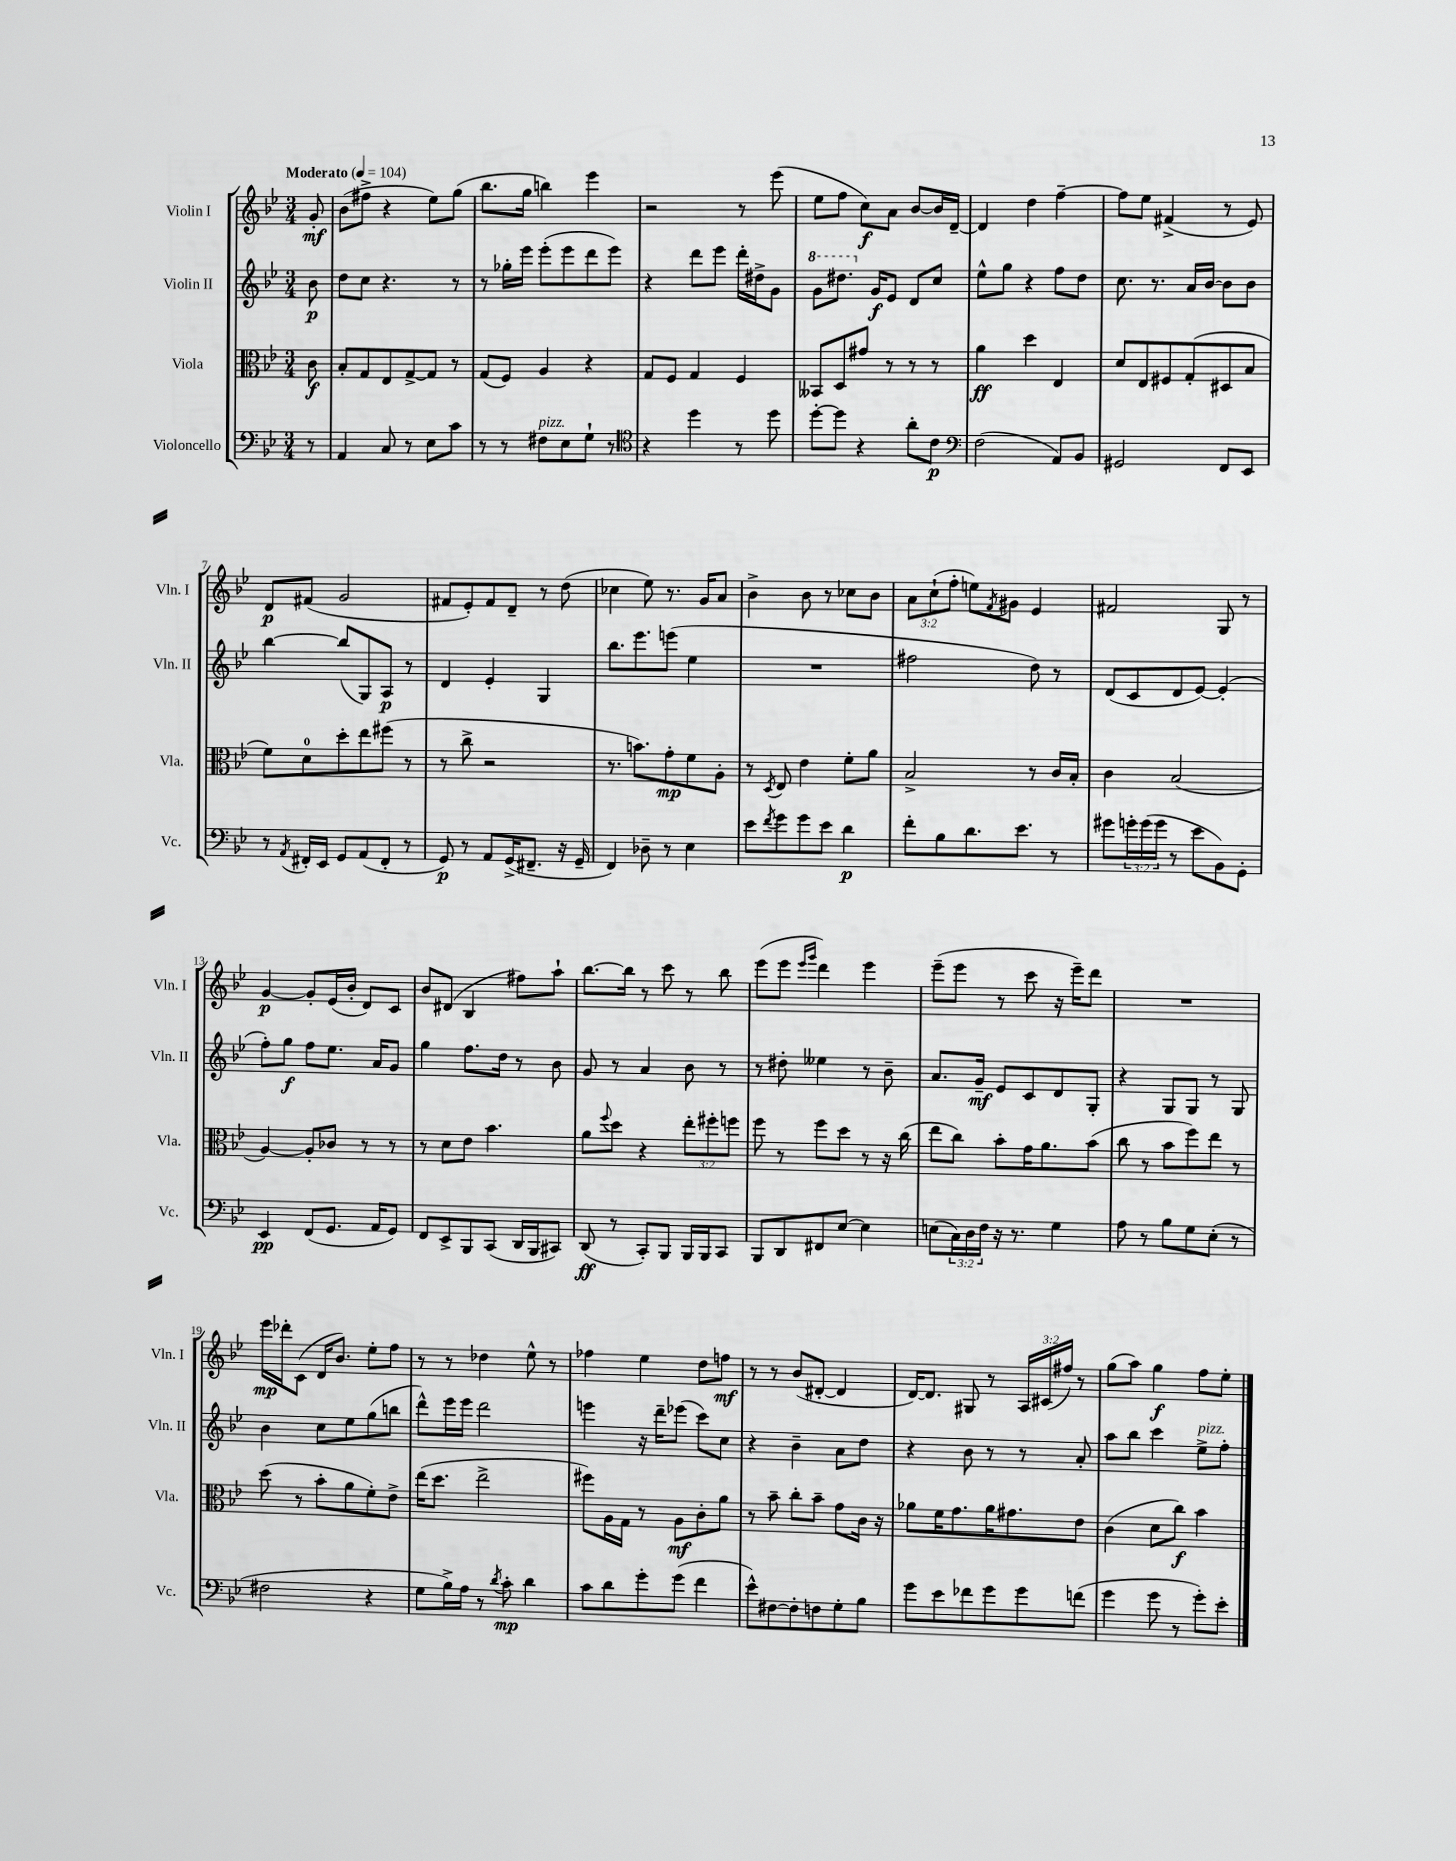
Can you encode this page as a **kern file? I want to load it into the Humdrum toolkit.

**kern	**kern	**kern	**kern
*staff4	*staff3	*staff2	*staff1
*clefF4	*clefC3	*clefG2	*clefG2
*k[b-e-]	*k[b-e-]	*k[b-e-]	*k[b-e-]
*M3/4	*M3/4	*M3/4	*M3/4
*MM104	*MM104	*MM104	*MM104
8r	8c	8b-	8g'
=	=	=	=
4AA	8B-'	8dd	(8b-
.	8G	8cc	8ff#^
8C	8E-	4.r	4r
8r	[8G^	.	.
8E-	8G]	.	8ee-)
8c	8r	8r	(8gg
=	=	=	=
8r	(8G	8r	8.bb-
8r	8F)	16gg-'	.
.	.	16eee-	16gg
8F#	4A	(8eee-'	4bb)
8E-	.	8eee-	.
8G`	4r	8ddd	4eee-
8r	.	8eee-)	.
=	=	=	=
*clefC4	*	*	*
4r	8G	4r	2r
.	8F	.	.
4dd	4G	8ddd	.
.	.	8eee-	.
8r	4F	16ddd'	8r
.	.	16dd#^	.
8dd	.	8g	(8eee-
=	=	=	=
[8dd'	8BB--	8gg	8ee-
8dd]	8D	8.ddd#	8ff
4r	8g#	.	8cc)
.	.	16g	.
.	8r	8e-	8a
8a'	8r	8d	[8b-
8c	8r	8cc	16b-]
.	.	.	[16d~
=	=	=	=
*clefF4	*	*	*
(2F	4a	8ee-^^	4d]
.	.	8gg	.
.	4dd	4r	4dd
8AA)	4E-	8ff	[4ff~
8BB-	.	8dd	.
=	=	=	=
2GG#	8d	8.cc	8ff]
.	8E-	.	8ee-
.	.	8.r	.
.	8F#	.	(4f#^
.	(8G'	16a	.
.	.	[16b-	.
8FF	8D#	8b-]	8r
8EE-	8B-	8b-	8e-)
=	=	=	=
8r	8f)	[4bb-	8d
8qAA	.	.	.
16FF#'	8d	.	(8f#
16EE-	.	.	.
8GG	8dd'	(8bb-]	2g
(8AA	8ee-	8G)	.
8FF#'	(8ff#	8A	.
8r	8r	8r	.
=	=	=	=
8GG)	8r	4d	8f#
8r	8cc^	.	8e-')
8AA	2r	4e-'	8f#
(16GG^	.	.	8d~
8.FF#~	.	.	.
.	.	4G	8r
16r	.	.	(8dd
16GG~	.	.	.
=	=	=	=
4FF)	8.r	8.bb-	4cc-
.	8.b)	8.eee-	.
8D-~	.	.	8ee-)
8r	8g'	(8eee	8.r
4E-	8f	4ee-	.
.	.	.	16g
.	8A'	.	8a
=	=	=	=
8e-	8r	2.r	4b-^
8qf	8qD	.	.
8g	8E-	.	.
8g	4e-	.	8b-
8e-	.	.	8r
4d	8f'	.	8cc-
.	8a	.	8b-
=	=	=	=
8f'	2B-^	2ff#	12a
.	.	.	(12cc`
8B-	.	.	.
.	.	.	12ff'
8.d	.	.	8ee)
.	.	.	8qf
.	.	.	8g#
8.e-	.	.	.
.	8r	8dd)	4e-
8r	16c	8r	.
.	16B-'	.	.
=	=	=	=
8g#	4c	(8d	2f#
24g'	.	8c	.
(24g	.	.	.
24g	.	.	.
8r	(2B-	8d	.
8e-	.	[8e-)	.
8BB-)	.	(4e-']	8G
8GG'	.	.	8r
=	=	=	=
4EE-	[4A)	8ff')	[4g
.	.	8gg	.
(8FF	8A']	8ff	8g']
8.GG	8c-	8.ee-	(16e-
.	.	.	16b-'
.	8r	.	8d)
16AA	.	16a	.
8GG)	8r	8g	8c
=	=	=	=
8FF	8r	4gg	8b-
8EE-^	8d	.	(8d#
8BBB-	8e-	8.ff	4B-
(8CC	4.b-	.	.
.	.	16dd	.
16DD	.	8r	8ff#)
16BBB-	.	.	.
8CC#)	.	8b-	8aa`
=	=	=	=
(8DD	8a	8g	[8.bb-
.	8qqff	.	.
8r	8dd	8r	.
.	.	.	16bb-]
8CC')	4r	4a	8r
8BBB-	.	.	8ccc
16BBB-	12ee-'	8b-	8r
16BBB-	.	.	.
.	12ff#'	.	.
8CC	.	8r	8bb-
.	12ff	.	.
=	=	=	=
8BBB-	8ff	8r	(8eee-
8DD	8r	8dd#'	8eee-
.	.	.	16qqeee-
.	.	.	16qqggg
8FF#	8ff	4ee--	4ddd)
[8E-	8dd	.	.
4E-]	8r	8r	4eee-
.	16r	8b-~	.
.	(16cc	.	.
=	=	=	=
(8E	8ee-	8.a	(8eee-~
24C)	8cc)	.	8eee-
24D	.	.	.
.	.	16g~	.
24F	.	.	.
16r	8b-'	8e-	8r
8.r	.	.	.
.	16g	8c	8ccc
.	8.a	.	.
4G	.	8d	16r
.	.	.	16eee-~)
.	(8b-	8G'	8ddd
=	=	=	=
8A	8cc	4r	2.r
8r	8r	.	.
8B-	8b-	8G	.
8G	8ff)	8G	.
(8E-'	8ee-	8r	.
8r	8r	8G	.
=	=	=	=
2F#	(8dd	4b-	16eee-
.	.	.	16ddd-'
.	8r	.	(8c
.	8b-'	8cc	16d
.	.	.	8.b-)
.	8a	8ee-	.
4r	8f')	(8gg	8ee-'
.	8e-^	8bb	8ff
=	=	=	=
8G	(16ee-	8ddd^^)	8r
.	8.dd	.	.
16B-^)	.	16eee-	8r
16A	.	16eee-	.
8r	2ee-^	2ddd	4dd-
8qd	.	.	.
8c'	.	.	.
4d	.	.	8ee-^^
.	.	.	8r
=	=	=	=
8c	8ff#)	4eee	4ff-
8d	16A	.	.
.	16G	.	.
8g'	8r	16r	4ee-
.	.	16ddd~	.
(8g	8A	(8eee-	.
4f	8c'	8ccc)	8dd
.	8a	8cc	8ff
=	=	=	=
8e-^^)	8r	4r	8r
[8F#	8b-~	.	8r
8F#']	8cc'	4b-~	(8b-
8F	8b-~	.	[8d#'
8G'	8g	8a	4d#]
8B-	16c	8dd	.
.	16r	.	.
=	=	=	=
8g	8a-	4r	[16d)
.	.	.	8.d]
8e-	16f	.	.
.	8.g	.	.
8f-	.	8b-	8G#
8g	16a-	8r	8r
.	8.g#	.	.
8g	.	8r	24A
.	.	.	(24c#
.	.	.	24ff#)
(8f	8e-	8a'	8r
=	=	=	=
4g	(4c	8aa	(8gg
.	.	8bb-	8aa)
8g	8d	4ccc	4gg
8r	8cc)	.	.
8g')	4b-	8ee-^	8ff
8e-'	.	8ff'	8ee-'
==	==	==	==
*-	*-	*-	*-
